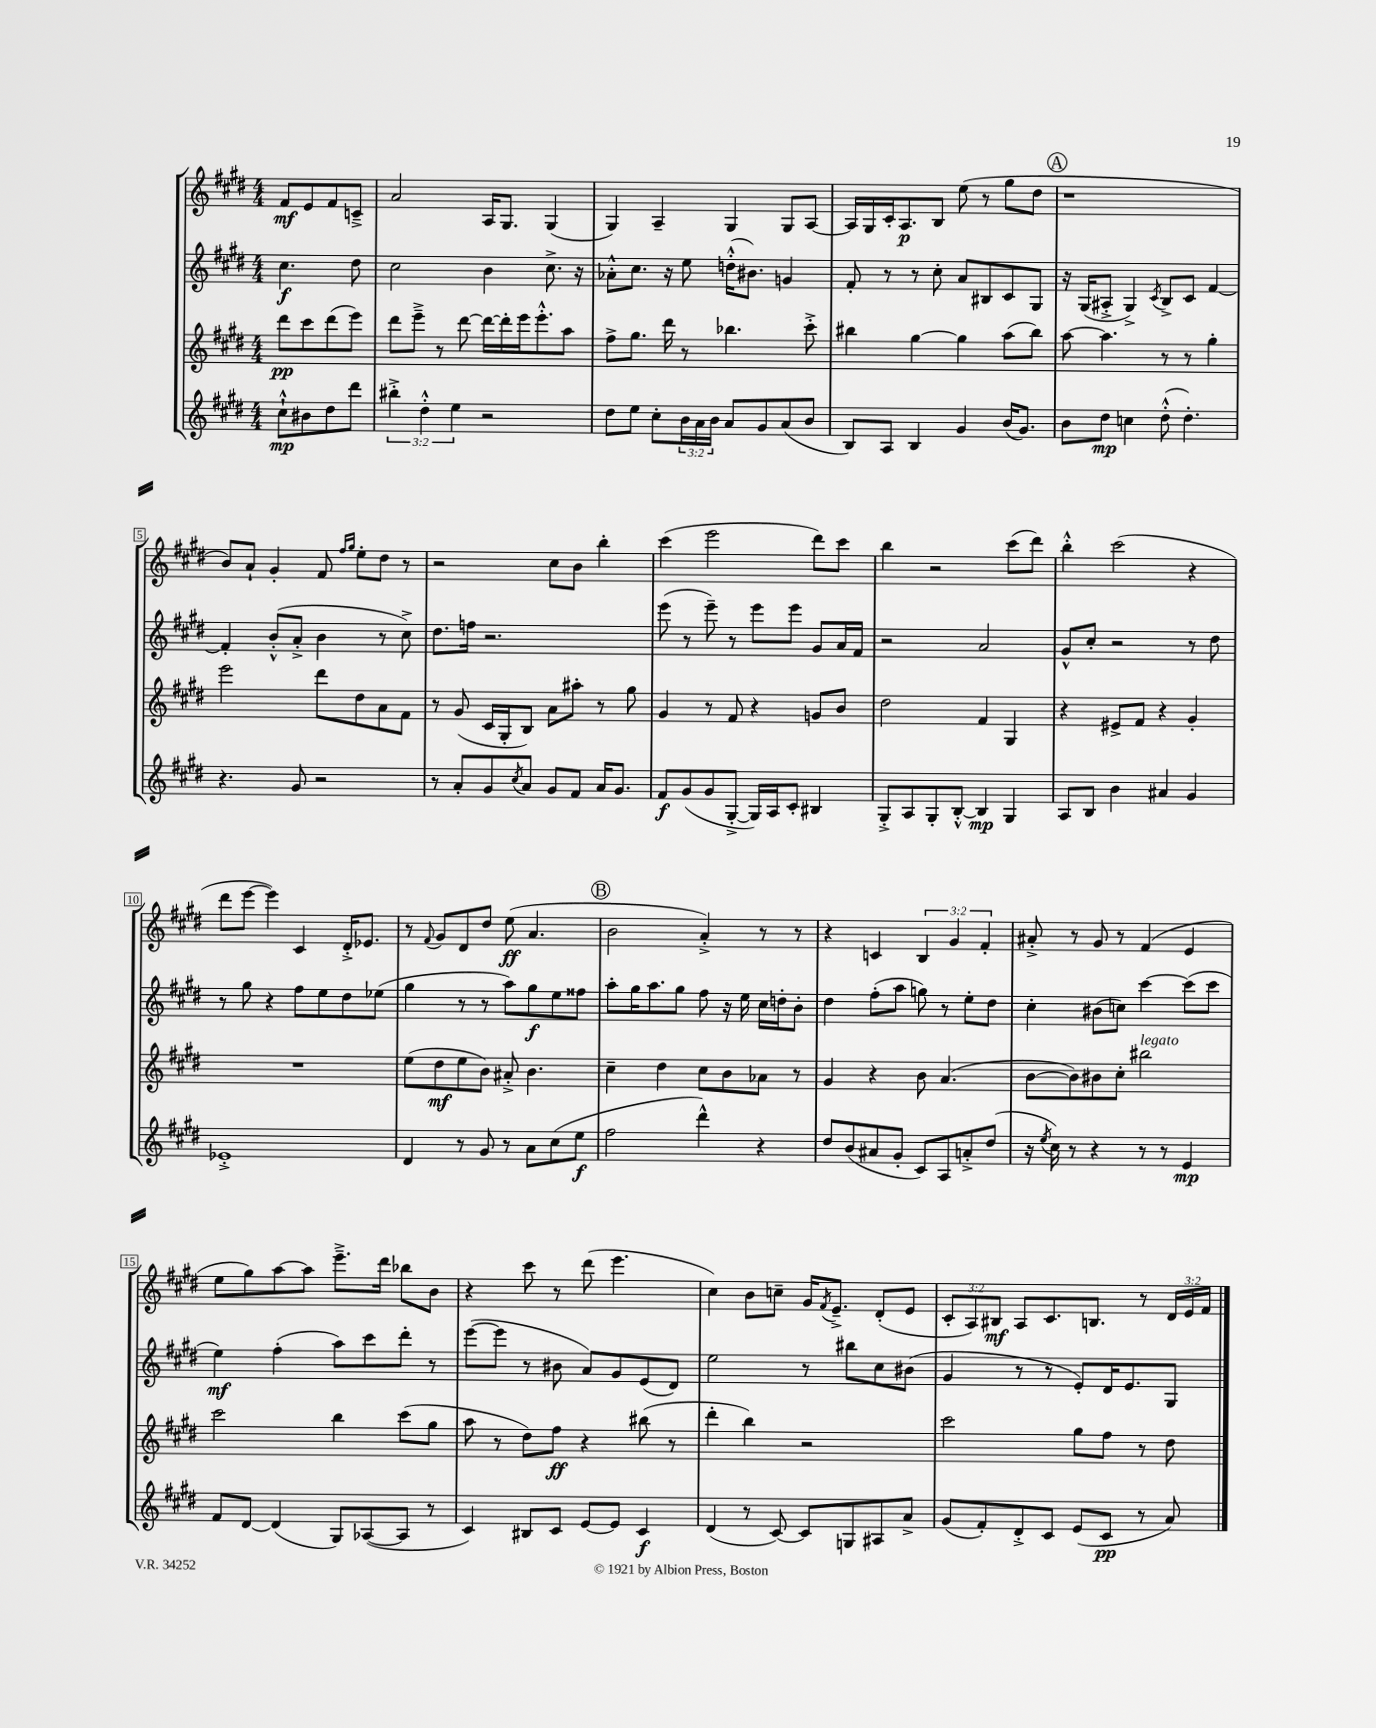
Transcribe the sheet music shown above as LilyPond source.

<<
\new StaffGroup <<
\new Staff = "s0" {
    \clef treble \key e \major \numericTimeSignature \time 4/4 \override Staff.TupletNumber.text = #tuplet-number::calc-fraction-text \partial 2
    fis'8\mf e'8 fis'8 c'8---> |
    a'2 a16 gis8. gis4( |
    gis4) a4-- gis4 gis8 a8~ |
    a16 gis16 cis'16-. a8.\p b8 e''8( r8 gis''8 dis''8 |
    \mark \markup { \circle "A" } r1 |
    b'8) a'8-! gis'4-. fis'8 \grace { fis''16 gis''16 } e''8-. dis''8 r8 |
    r2 cis''8 b'8 b''4-. |
    cis'''4( e'''2 dis'''8) cis'''8 |
    b''4 r2 cis'''8( dis'''8) |
    b''4-.-^ cis'''2( r4 |
    dis'''8 e'''8~ e'''4) cis'4 dis'16-.-> ees'8. |
    r8 \appoggiatura { fis'8 } gis'8 dis'8 dis''8 e''8\ff( a'4. |
    \mark \markup { \circle "B" } b'2 a'4-.->) r8 r8 |
    r4 c'4 \tuplet 3/2 { b4 gis'4 fis'4-. } |
    ais'8-.-> r8 gis'8 r8 fis'4( e'4 |
    e''8 gis''8) a''8~ a''8 e'''8.---> dis'''16 bes''8 b'8 |
    r4 cis'''8 r8 dis'''8( e'''4. |
    cis''4) b'8 c''8-- gis'16 \acciaccatura { fis'8 } e'8.---> dis'8-.( e'8 |
    \tuplet 3/2 { cis'8-. a8) bis8\mf } a8 cis'8. b8. r8 \tuplet 3/2 { dis'16 e'16 fis'16 } \bar "|." |
}
\new Staff = "s1" {
    \clef treble \key e \major \numericTimeSignature \time 4/4 \partial 2
    cis''4.\f dis''8 |
    cis''2 b'4 cis''8.-> r16 |
    aes'8-.-^ cis''8. r16 e''8 d''16-.-^( bis'8.) g'4 |
    fis'8-. r8 r8 cis''8-. a'8 bis8 cis'8 gis8 |
    \mark \markup { \circle "A" } r16 gis16( ais8-.-> gis4->) \acciaccatura { cis'8 } b8-> cis'8 fis'4~ |
    fis'4-. b'8-.-^( a'8-.-> b'4 r8 cis''8->) |
    dis''8. f''16 r2. |
    e'''8( r8 e'''8--) r8 e'''8 e'''8 gis'8 a'16 fis'16 |
    r2 a'2 |
    gis'8-^ cis''8-. r2 r8 dis''8 |
    r8 gis''8 r4 fis''8 e''8 dis''8 ees''8( |
    gis''4 r8 r8 a''8) gis''8\f e''8 fisis''8 |
    \mark \markup { \circle "B" } a''8-. gis''16 a''8. gis''8 fis''8 r16 e''16 cis''16 d''16-. b'8-. |
    dis''4 fis''8-.( a''8 g''8) r8 e''8-. dis''8 |
    cis''4-. bis'8( c''8) cis'''4~ cis'''8( cis'''8 |
    e''4\mf) fis''4-.( a''8) cis'''8 dis'''8-. r8 |
    e'''8~( e'''8 r8 bis'8 a'8) gis'8 e'8( dis'8) |
    e''2 r8 bis''8 cis''8 bis'8( |
    gis'4 r8 r8 e'8-.) dis'16 e'8. gis8 \bar "|." |
}
\new Staff = "s2" {
    \clef treble \key e \major \numericTimeSignature \time 4/4 \partial 2
    dis'''8\pp cis'''8 dis'''8( e'''8) |
    dis'''8 e'''8---> r8 dis'''8~ dis'''16~ dis'''16-. e'''16 e'''8.-.-^ a''8 |
    fis''8-> gis''8. dis'''16 r8 bes''4. cis'''8-.-> |
    bis''4 gis''4~ gis''4 a''8( bis''8) |
    \mark \markup { \circle "A" } a''8~ a''4. r8 r8 gis''4-. |
    e'''2 dis'''8 dis''8 a'8 fis'8 |
    r8 gis'8( cis'16 gis16-. b8) a'8 ais''8-. r8 gis''8 |
    gis'4 r8 fis'8 r4 g'8 b'8 |
    dis''2 fis'4 gis4 |
    r4 eis'8-> fis'8 r4 gis'4-. |
    R1 |
    e''8( dis''8\mf e''8 b'8) ais'8-.-> b'4. |
    \mark \markup { \circle "B" } cis''4-- dis''4 cis''8 b'8 aes'8 r8 |
    gis'4 r4 b'8 a'4.( |
    b'8~ b'8) bis'8 cis''8-. bis''2^\markup { \italic "legato" } |
    cis'''2 b''4 cis'''8( gis''8 |
    a''8 r8 dis''8) fis''8\ff r4 bis''8( r8 |
    dis'''4-. b''4) r2 |
    cis'''2 gis''8 fis''8 r8 dis''8 \bar "|." |
}
\new Staff = "s3" {
    \clef treble \key e \major \numericTimeSignature \time 4/4 \override Staff.TupletNumber.text = #tuplet-number::calc-fraction-text \partial 2
    cis''8-!-^\mp bis'8 dis''8 dis'''8 |
    \tuplet 3/2 { bis''4-.-> dis''4-.-^ e''4 } r2 |
    dis''8 e''8 cis''8-. \tuplet 3/2 { b'16 a'16 b'16 } a'8 gis'8 a'8( b'8 |
    b8) a8 b4 gis'4 b'16( gis'8.) |
    \mark \markup { \circle "A" } b'8 dis''8\mp c''4 dis''8-.-^( dis''4.-.) |
    r4. gis'8 r2 |
    r8 a'8-. gis'8 \acciaccatura { cis''8 } a'8 gis'8 fis'8 a'16 gis'8. |
    fis'8\f gis'8( gis'8 gis8~-.-> gis16) a16 cis'8-. bis4 |
    gis8-.-> a8 gis8-. b8~-.-^ b4\mp gis4 |
    a8 b8 b'4 ais'4 gis'4 |
    ees'1-.-> |
    dis'4 r8 gis'8 r8 a'8 cis''8( e''8\f |
    \mark \markup { \circle "B" } fis''2 dis'''4-^) r4 |
    dis''8 b'8( ais'8 gis'8-. cis'8) a8 a'8-.-> dis''8( |
    r16 \acciaccatura { e''8 } cis''16) r8 r4 r8 r8 e'4\mp |
    fis'8 dis'8~ dis'4( gis8) aes8~( aes8 r8 |
    cis'4) bis8 cis'8 e'8~ e'8 cis'4\f |
    dis'4( r8 cis'8~) cis'8 g8 ais8 a'8-> |
    gis'8( fis'8-.) dis'8-.-> cis'8 e'8( cis'8\pp r8 a'8) \bar "|." |
}
>>
>>
\layout { \context { \Score \override BarNumber.stencil = #(make-stencil-boxer 0.1 0.3 ly:text-interface::print) } }
